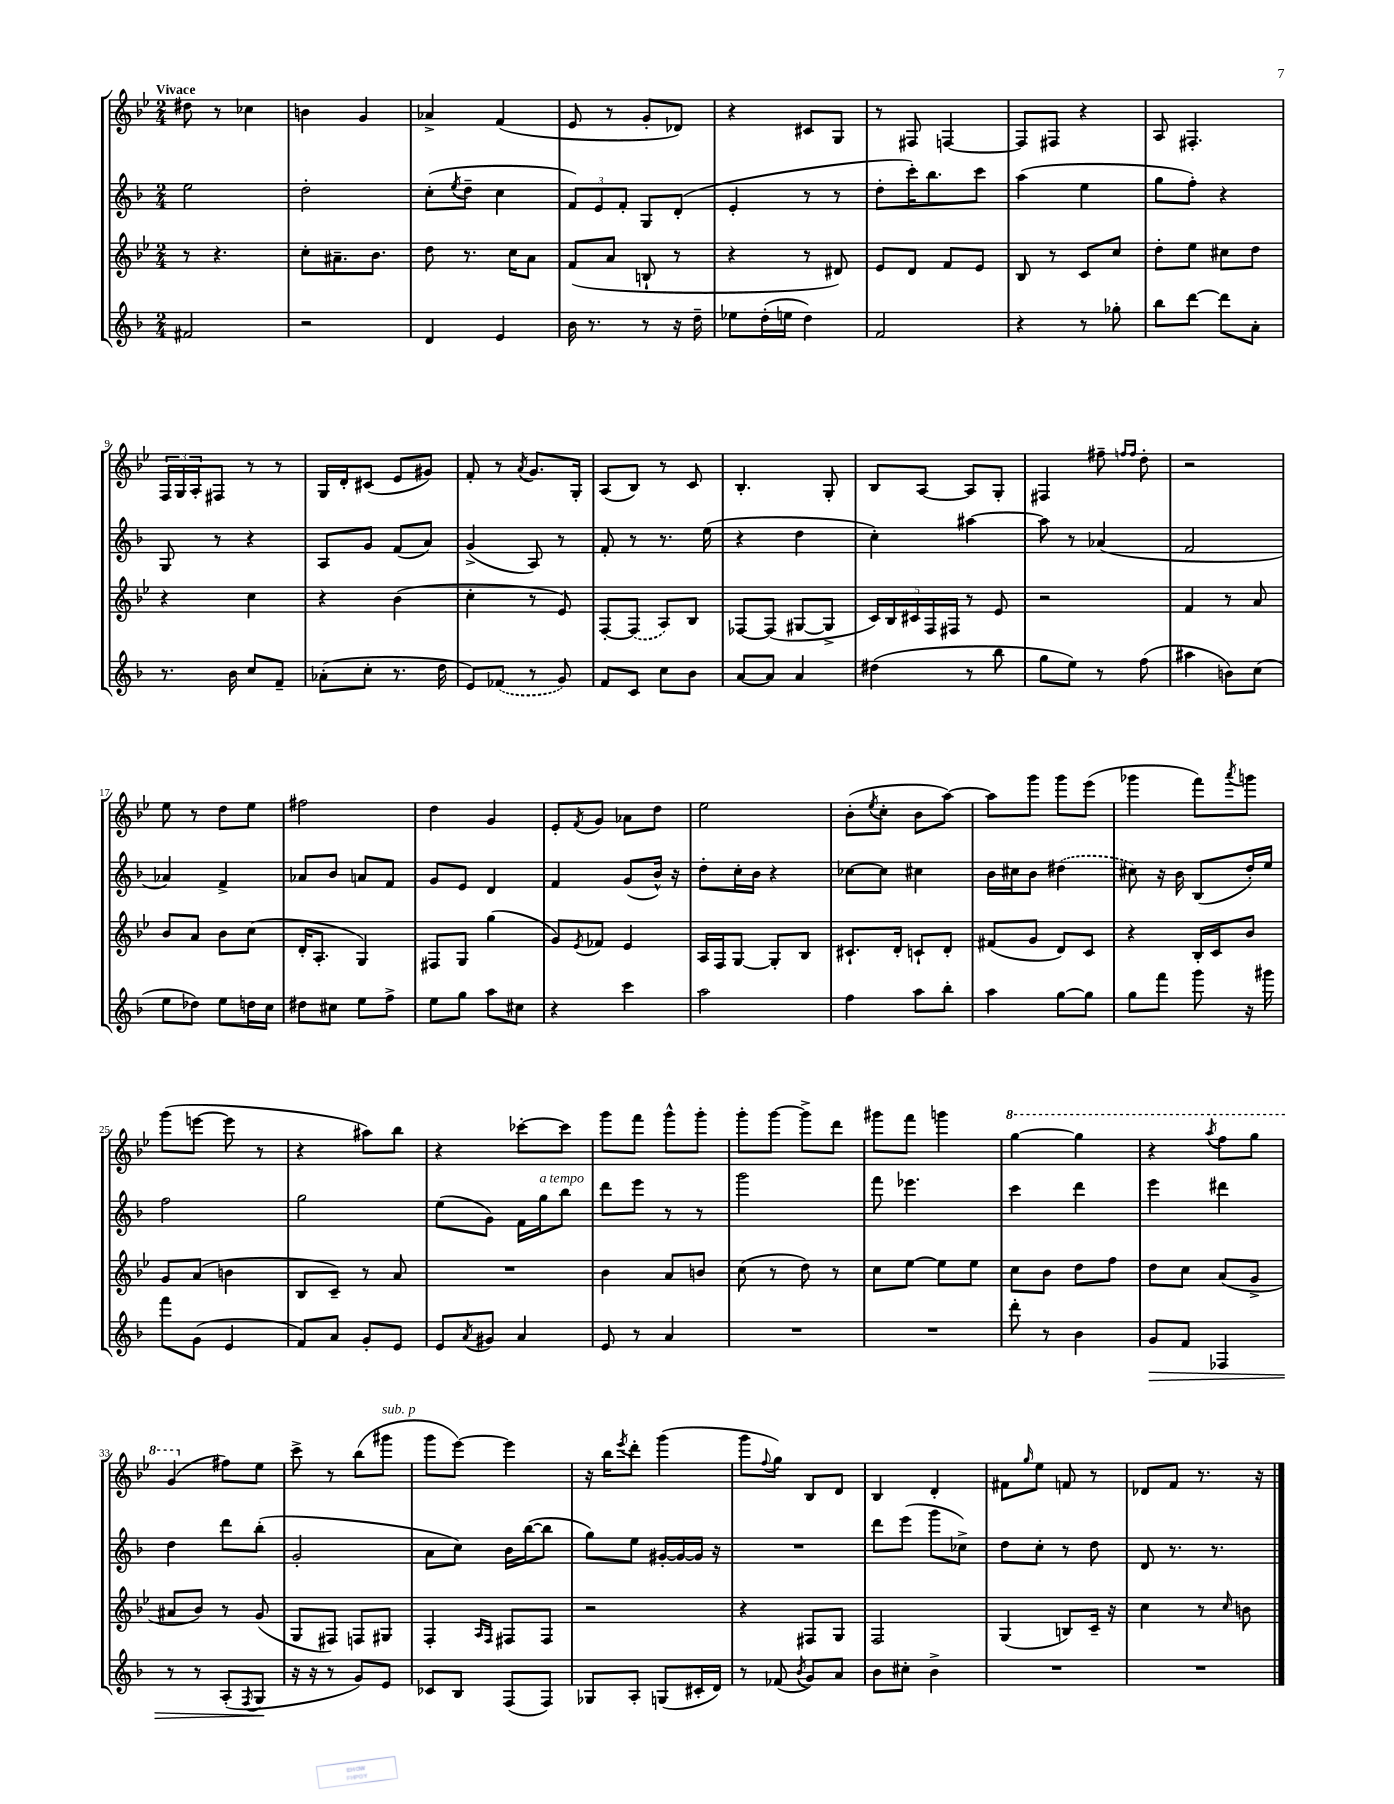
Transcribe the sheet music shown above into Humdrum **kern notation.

**kern	**dynam	**kern	**kern	**kern
*part4	*part4	*part3	*part2	*part1
*staff4	*staff4	*staff3	*staff2	*staff1
*clefG2	*	*clefG2	*clefG2	*clefG2
*k[b-]	*	*k[b-e-]	*k[b-]	*k[b-e-]
*M2/4	*	*M2/4	*M2/4	*M2/4
=1	=1	=1	=1	=1
!	!	!	!	!LO:TX:a:B:t=Vivace
2f#X/	.	8r	2ee\	8dd#X\
.	.	4.r	.	8r
.	.	.	.	4cc-X\
=2	=2	=2	=2	=2
2r	.	8cc'\L	2dd'\	4bn\
.	.	8.a#X~\	.	.
.	.	.	.	4g/
.	.	8.b-\J	.	.
=3	=3	=3	=3	=3
4d/	.	8dd\	(8cc'\L	4a-X^/
.	.	.	8qee/	.
.	.	8.r	8dd~\J	.
4e/	.	.	4cc\	(4f/
.	.	16cc\KL	.	.
.	.	8a\J	.	.
=4	=4	=4	=4	=4
16b-\	.	(8f/L	12f/L)	8e-/
8.r	.	.	.	.
.	.	.	12e/	.
.	.	8a/J	.	8r
.	.	.	12f'/J	.
8r	.	8Bn`/	8G/L	8g'/L
16r	.	8r	(8d'/J	8d-X/J)
16dd~\	.	.	.	.
=5	=5	=5	=5	=5
8ee-X\L	.	4r	4e'/	4r
(16dd'\L	.	.	.	.
16een\JJ	.	.	.	.
4dd\)	.	8r	8r	8c#X/L
.	.	8d#X/)	8r	8G/J
=6	=6	=6	=6	=6
2f/	.	8e-/L	8dd'\L	8r
.	.	8d/J	16ccc'\K)	8F#X/
.	.	.	8.bb-\	.
.	.	8f/L	.	[4Fn/
.	.	8e-/J	8ccc\J	.
=7	=7	=7	=7	=7
4r	.	8B-/	(4aa\	8F/L]
.	.	8r	.	8F#X/J
8r	.	8c/L	4ee\	4r
8gg-X'\	.	8cc/J	.	.
=8	=8	=8	=8	=8
8bb-\L	.	8dd'\L	8gg\L	8A/
[8ddd\J	.	8ee-\J	8ff'\J)	4.F#X'/
8ddd\L]	.	8cc#X\L	4r	.
8a'\J	.	8dd\J	.	.
!!LO:LB:g=z
=9	=9	=9	=9	=9
8.r	.	4r	8G/	24F/LL
.	.	.	.	24G/
.	.	.	.	24A'/J
.	.	.	8r	8F#X/J
16b-\	.	.	.	.
8cc/L	.	4cc\	4r	8r
8f~/J	.	.	.	8r
=10	=10	=10	=10	=10
(8a-X'\L	.	4r	8A/L	16G/LL
.	.	.	.	16d'/J
8cc'\J	.	.	8g/J	(8c#X/J
8.r	.	(4b-\	(8f/L	8e-/L
.	.	.	8a/J)	8g#X/J)
16dd\	.	.	.	.
=11	=11	=11	=11	=11
8e/L)	.	4cc'\	(4g^/	8f'/
(8f-X/J	.	.	.	8r
.	.	.	.	8qa/
8r	.	8r	8A/)	8.g/L
8g/)	.	8e-/)	8r	.
.	.	.	.	16G'/Jk
=12	=12	=12	=12	=12
8f/L	.	[8F'/L	8f'/	(8A/L
8c/J	.	(8F/J]	8r	8B-/J)
8cc\L	.	8A/L)	8.r	8r
8b-\J	.	8B-/J	.	8c/
.	.	.	(16ee\	.
=13	=13	=13	=13	=13
[8a/L	.	[8F-X/L	4r	4.B-'/
8a/J]	.	(8F-/J]	.	.
4a/	.	[8G#X/L	4dd\	.
.	.	8G#^/J]	.	8G'/
=14	=14	=14	=14	=14
(4dd#X\	.	20c/LL)	4cc'\)	8B-/L
.	.	20B-/	.	.
.	.	20c#X/	.	.
.	.	.	.	[8A/J
.	.	20F/	.	.
.	.	20F#X/JJ	.	.
8r	.	8r	[4aa#X\	8A/L]
8bb-\	.	8e-/	.	8G'/J
=15	=15	=15	=15	=15
8gg\L	.	2r	8aa#\]	4F#X/
8ee\J)	.	.	8r	.
8r	.	.	(4a-X/	8ff#X~\
.	.	.	.	16qqffn/LL
.	.	.	.	16qqff/JJ
(8ff\	.	.	.	8dd'\
=16	=16	=16	=16	=16
4aa#X\	.	4f/	2f/	2r
8bn\L)	.	8r	.	.
(8cc\J	.	8a/	.	.
!!LO:LB:g=z
=17	=17	=17	=17	=17
8ee\L	.	8b-/L	4a-X/)	8ee-\
8dd-X\J)	.	8a/J	.	8r
8ee\L	.	8b-\L	4f^/	8dd\L
16ddn\L	.	(8cc\J	.	8ee-\J
16cc\JJ	.	.	.	.
=18	=18	=18	=18	=18
8dd#X\L	.	16d'/KL	8a-X/L	2ff#X\
.	.	8.A'/J	.	.
8cc#X\J	.	.	8b-/J	.
8ee\L	.	4G/)	8an/L	.
8ff^\J	.	.	8f/J	.
=19	=19	=19	=19	=19
8ee\L	.	8F#X/L	8g/L	4dd\
8gg\J	.	8G/J	8e/J	.
8aa\L	.	(4gg\	4d/	4g/
8cc#X\J	.	.	.	.
=20	=20	=20	=20	=20
4r	.	8g/L)	4f/	8e-'/L
.	.	8qe-/	.	8qf/
.	.	8f-X/J	.	8g/J
4ccc\	.	4e-/	(8g/L	8a-X\L
.	.	.	16b-^^/Jk)	8dd\J
.	.	.	16r	.
=21	=21	=21	=21	=21
2aa\	.	16A/LL	8dd'\L	2ee-\
.	.	16F/J	.	.
.	.	[8G/J	16cc'\L	.
.	.	.	16b-\JJ	.
.	.	8G'/L]	4r	.
.	.	8B-/J	.	.
=22	=22	=22	=22	=22
4ff\	.	8.c#X`/L	[8cc-X\L	(8b-'\L
.	.	.	.	8qee-/
.	.	.	8cc-\J]	8cc'\J
.	.	16d'/Jk	.	.
8aa\L	.	8cn`/L	4cc#X\	8b-\L
8bb-'\J	.	8d'/J	.	[8aa\J)
=23	=23	=23	=23	=23
4aa\	.	(8f#X/L	16b-\LL	8aa\L]
.	.	.	16cc#X\J	.
.	.	8g/J	8b-\J	8ggg\J
[8gg\L	.	8d/L)	(4dd#X\	8ggg\L
8gg\J]	.	8c/J	.	(8eee-\J
=24	=24	=24	=24	=24
8gg\L	.	4r	8cc#X\)	4ggg-X\
8fff\J	.	.	16r	.
.	.	.	16b-\	.
8ggg\	.	16B-'/LL	(8B-/L	8fff\L)
.	.	16c/J	.	.
.	.	.	.	8qaaa/
16r	.	8b-/J	16dd'/L)	8gggn\J
16ggg#X\	.	.	16ee/JJ	.
!!LO:LB:g=z
=25	=25	=25	=25	=25
8fff\L	.	8g/L	2ff\	(8ggg\L
(8g\J	.	(8a/J	.	[8eeen\J
4e/	.	4bn\	.	8eee\]
.	.	.	.	8r
=26	=26	=26	=26	=26
8f/L)	.	8B-/L	2gg\	4r
8a/J	.	8c~/J)	.	.
8g'/L	.	8r	.	8aa#X\L)
8e/J	.	8a/	.	8bb-\J
=27	=27	=27	=27	=27
8e/L	.	2r	(8ee\L	4r
8qa/	.	.	.	.
8g#X/J	.	.	8g\J)	.
4a/	.	.	16f\LL	[8ccc-X'\L
!	!	!	!LO:TX:a:i:t=a tempo	!
.	.	.	16gg\J	.
.	.	.	8bb-\J	8ccc-\J]
=28	=28	=28	=28	=28
8e/	.	4b-\	8ddd\L	8ggg\L
8r	.	.	8eee\J	8fff\J
4a/	.	8a/L	8r	8ggg^^\L
.	.	8bn/J	8r	8ggg'\J
=29	=29	=29	=29	=29
2r	.	(8cc\	2ggg\	8ggg'\L
.	.	8r	.	[8ggg\J
.	.	8dd\)	.	8ggg^\L]
.	.	8r	.	8ddd\J
=30	=30	=30	=30	=30
2r	.	8cc\L	8fff\	8ggg#X\L
.	.	[8ee-\J	4.eee-X\	8fff\J
.	.	8ee-\L]	.	4gggn\
.	.	8ee-\J	.	.
=31	=31	=31	=31	=31
*	*	*	*	*8va
8ddd'\	.	8cc\L	4ccc\	[4ggg\
8r	.	8b-\J	.	.
4b-\	.	8dd\L	4ddd\	4ggg\]
.	.	8ff\J	.	.
=32	=32	=32	=32	=32
!	!LO:HP:b	!	!	!
8g/L	>	8dd\L	4eee\	4r
8f/J	.	8cc\J	.	.
.	.	.	.	8qaaa/
4F-X/	.	(8a/L	4ddd#X\	8fff\L
.	.	8g^/J	.	8ggg\J
!!LO:LB:g=z
=33	=33	=33	=33	=33
8r	.	8a#X/L	4dd\	(4gg/
8r	.	8b-/J)	.	.
*	*	*	*	*X8va
(8A'/L	.	8r	8ddd\L	8ff#X\L)
8qF/	.	.	.	.
8G/J	.	(8g/	(8bb-'\J	8ee-\J
.	]	.	.	.
=34	=34	=34	=34	=34
16r	.	8G/L	2g'/	8ccc^\
16r	.	.	.	.
8r	.	8F#X/J)	.	8r
8g/L)	.	8Fn/L	.	(8bb-\L
!	!	!	!	!LO:TX:a:i:t=sub. p
8e/J	.	8G#X/J	.	8ggg#X\J
=35	=35	=35	=35	=35
8c-X/L	.	4F'/	8a\L	8ggg\L
8B-/J	.	.	8cc\J)	[8eee-\J)
.	.	16qqA/LL	.	.
.	.	16qqF/JJ	.	.
(8F/L	.	8F#X/L	16b-\LL	4eee-\]
.	.	.	([16bb-\J	.
8F/J)	.	8F#/J	8bb-\J]	.
=36	=36	=36	=36	=36
8G-X/L	.	2r	8gg\L)	16r
.	.	.	.	16bb-\KL
.	.	.	.	8qeee-/
8A'/J	.	.	8ee\J	8ddd'\J
(8Gn/L	.	.	[16g#X'/LL	(4ggg\
.	.	.	16g#/_	.
16c#X'/L	.	.	16g#/JJ]	.
16d/JJ)	.	.	16r	.
=37	=37	=37	=37	=37
8r	.	4r	2r	8ggg\L
.	.	.	.	8qqff/
(8f-X/	.	.	.	8gg\J)
8qb-/	.	.	.	.
8g/L)	.	8F#X/L	.	8B-/L
8a/J	.	8G/J	.	8d/J
=38	=38	=38	=38	=38
8b-\L	.	2F/	8ddd\L	4B-/
8cc#X'\J	.	.	(8eee\J	.
4b-^\	.	.	8ggg\L	4d'/
.	.	.	8cc-X^\J)	.
=39	=39	=39	=39	=39
2r	.	(4G/	8dd\L	8f#X\L
.	.	.	.	16qqgg/
.	.	.	8cc'\J	8ee-\J
.	.	8Bn/L)	8r	8fn/
.	.	16c~/Jk	8dd\	8r
.	.	16r	.	.
=40	=40	=40	=40	=40
2r	.	4cc\	8d/	8d-X/L
.	.	.	8.r	8f/J
.	.	8r	.	8.r
.	.	.	8.r	.
.	.	16qqcc/	.	.
.	.	8bn\	.	.
.	.	.	.	16r
==	==	==	==	==
*-	*-	*-	*-	*-
